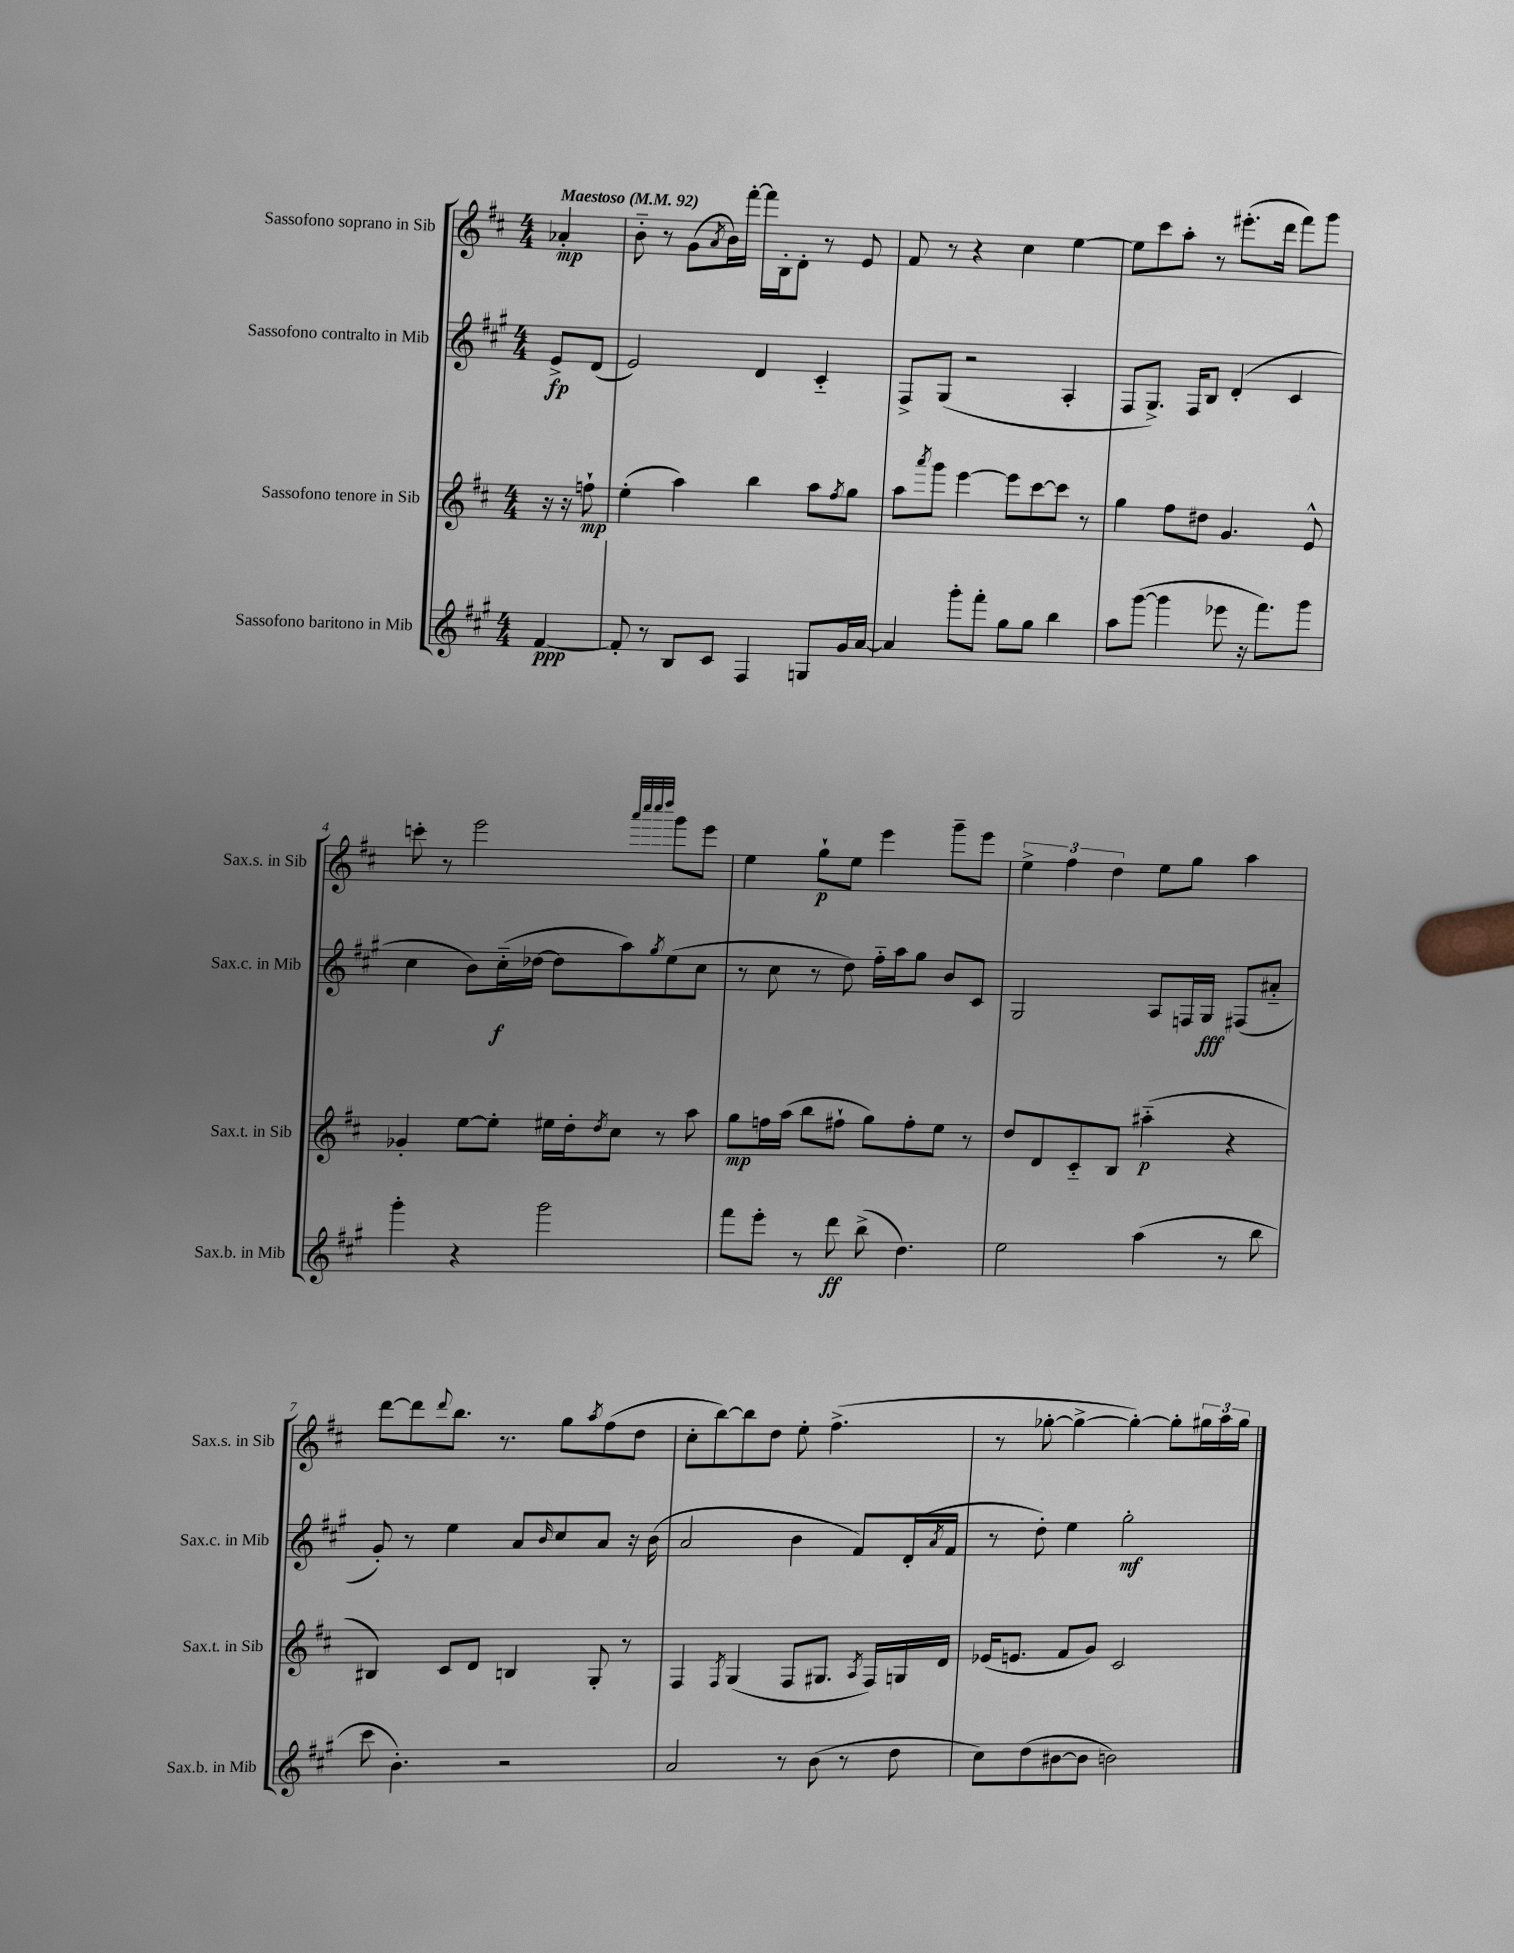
<<
\new StaffGroup <<
\new Staff = "s0" \with { instrumentName = "Sassofono soprano in Sib" shortInstrumentName = "Sax.s. in Sib" } {
    \clef treble \key d \major \numericTimeSignature \time 4/4 \partial 4 \tempo "Maestoso" 4 = 92
    aes'4-.\mp |
    b'8-_ r8 g'8( \acciaccatura { a'8 } b'16) fis'''16~-. fis'''16 b16-. d'8-. r8 e'8 |
    fis'8 r8 r4 cis''4 e''4~ |
    e''8 cis'''8 a''8-. r8 eis'''8.-.( d'''16 fis'''8) g'''8 |
    c'''8-. r8 e'''2 \grace { a'''32 cis''''32 cis''''32 d''''32 } g'''8 e'''8 |
    e''4 g''8-!\p e''8 e'''4 g'''8-- e'''8 |
    \tuplet 3/2 { e''4-> fis''4 d''4 } e''8 g''8 a''4 |
    d'''8~ d'''8 \appoggiatura { d'''8 } b''8. r8. g''8 \acciaccatura { a''8 } fis''8( d''8 |
    cis''8-. b''8~) b''8 d''8 e''8-. fis''4.->( |
    r8 ges''8~-. ges''4~-> ges''4~-.) ges''8-. \tuplet 3/2 { gis''16 a''16 gis''16 } \bar "|." |
}
\new Staff = "s1" \with { instrumentName = "Sassofono contralto in Mib" shortInstrumentName = "Sax.c. in Mib" } {
    \clef treble \key a \major \numericTimeSignature \time 4/4 \partial 4
    e'8->\fp d'8( |
    e'2) d'4 cis'4-_ |
    fis8-> gis8( r2 a4-. |
    fis8 gis8.->) fis16 b8 d'4-.( cis'4 |
    cis''4 b'8) cis''16-_\f( des''16~ des''8 a''8) \acciaccatura { gis''8 } e''8( cis''8 |
    r8 cis''8 r8 d''8) fis''16-_ a''16 gis''8 b'8 cis'8 |
    gis2 a8 f16 gis16\fff fis8( ais'8-_ |
    gis'8-.) r8 e''4 a'8 \grace { b'16 } cis''8 a'8 r16 b'16( |
    a'2 b'4 fis'8) d'16-.( \acciaccatura { a'8 } fis'16 |
    r8 d''8-.) e''4 gis''2-.\mf \bar "|." |
}
\new Staff = "s2" \with { instrumentName = "Sassofono tenore in Sib" shortInstrumentName = "Sax.t. in Sib" } {
    \clef treble \key d \major \numericTimeSignature \time 4/4 \partial 4
    r16 r16 f''8-!\mp |
    e''4-.( a''4) b''4 a''8 \acciaccatura { fis''8 } g''8 |
    a''8 \acciaccatura { a'''8 } g'''8 e'''4~ e'''8 cis'''8~ cis'''8 r8 |
    g''4 fis''8 dis''8 g'4. e'8-^ |
    ges'4-. e''8~ e''8-. eis''16 d''16-. \acciaccatura { d''8 } cis''8 r8 a''8 |
    g''8\mp f''16 a''16( b''8 fis''8-! g''8) fis''8-. e''8 r8 |
    d''8 d'8 cis'8-_ b8 ais''4-_\p( r4 |
    bis4) cis'8 d'8 b4 g8-. r8 |
    fis4 \acciaccatura { fis8 } g4( fis8 gis8. \acciaccatura { a8 } fis16) g16 d'16 |
    ees'16( e'8. fis'8 g'8) cis'2 \bar "|." |
}
\new Staff = "s3" \with { instrumentName = "Sassofono baritono in Mib" shortInstrumentName = "Sax.b. in Mib" } {
    \clef treble \key a \major \numericTimeSignature \time 4/4 \partial 4
    fis'4~\ppp |
    fis'8-. r8 b8 cis'8 fis4 g8 gis'16 a'16~ |
    a'4 gis'''8-. fis'''8-. gis''8 gis''8 b''4 |
    a''8 gis'''8~( gis'''4 ees'''8 r16 fis'''8.) gis'''8 |
    gis'''4-. r4 gis'''2 |
    fis'''8 e'''8-. r8 d'''8\ff b''8->( d''4.) |
    e''2 a''4( r8 b''8 |
    cis'''8 b'4.-.) r2 |
    a'2 r8 b'8( r8 d''8 |
    cis''8) d''8( bis'8~ bis'8 b'2) \bar "|." |
}
>>
>>
